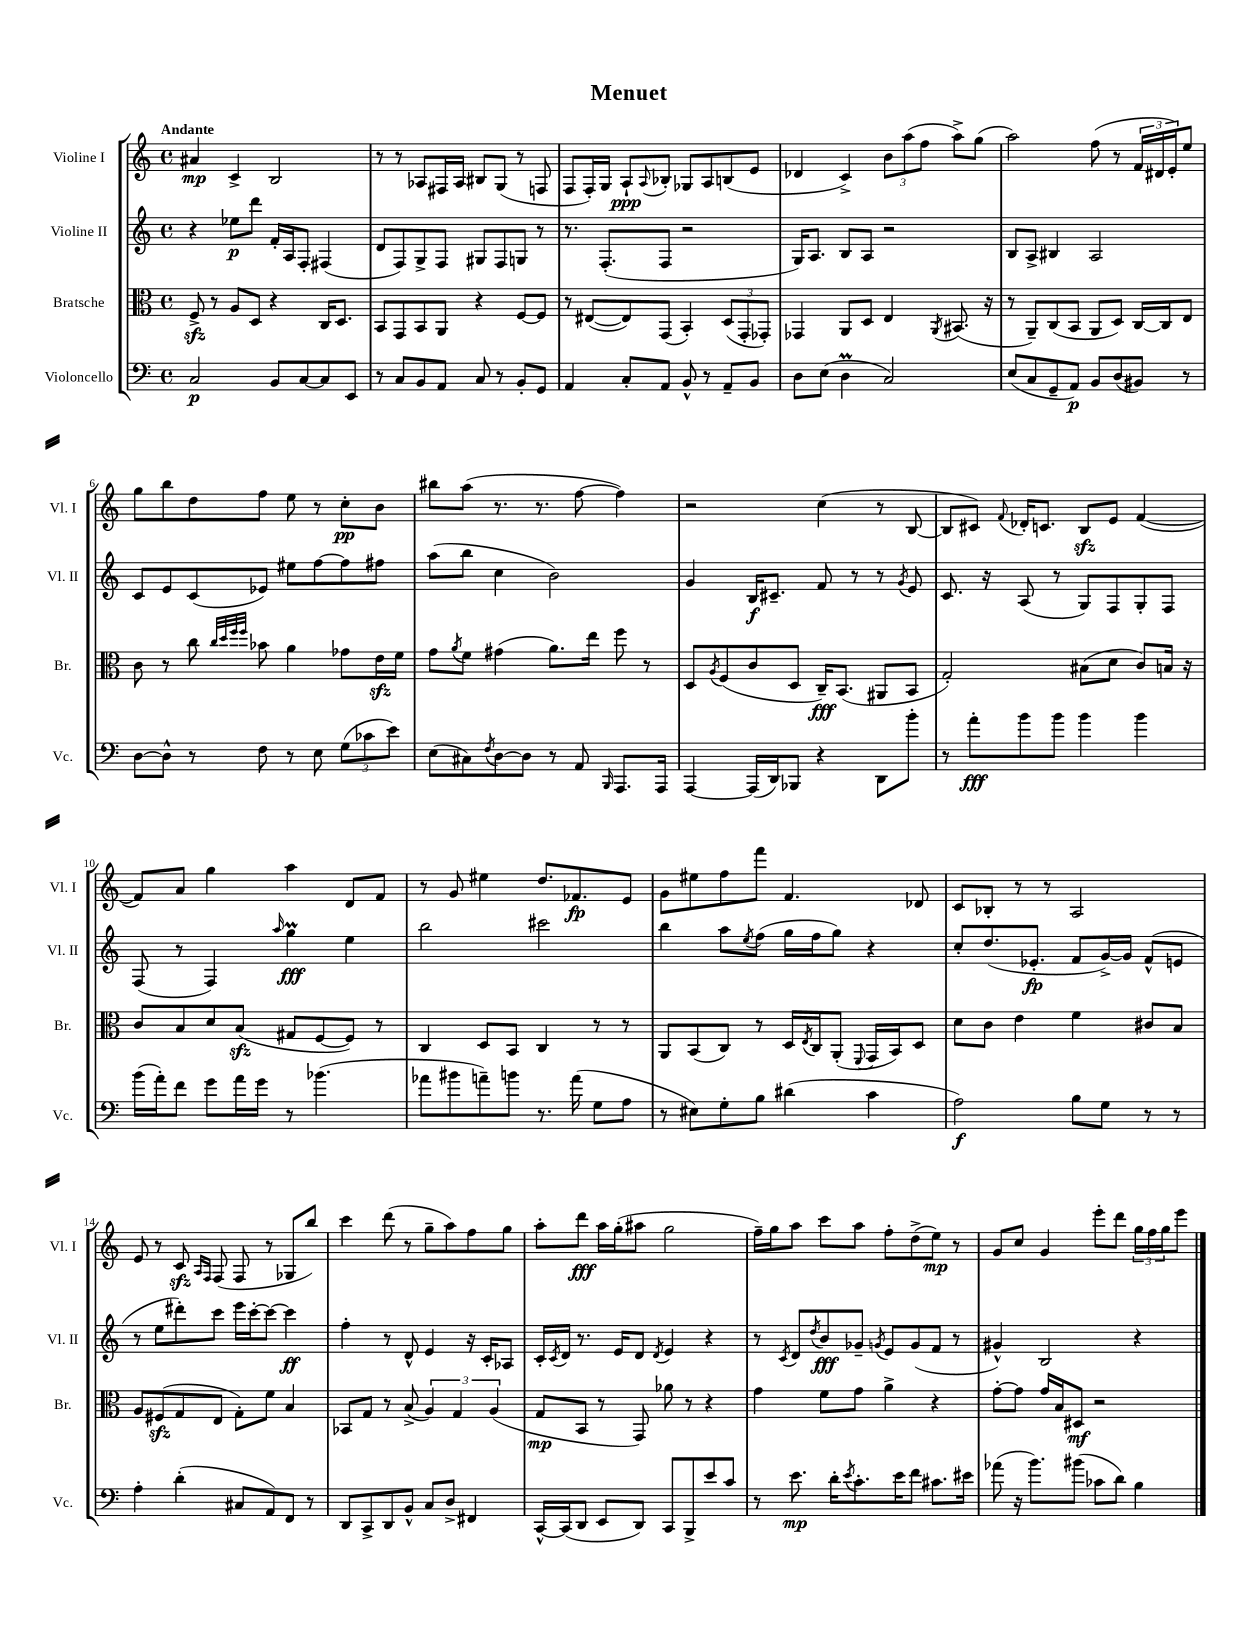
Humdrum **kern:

**kern	**kern	**kern	**kern
*staff4	*staff3	*staff2	*staff1
*clefF4	*clefC3	*clefG2	*clefG2
*k[]	*k[]	*k[]	*k[]
*M4/4	*M4/4	*M4/4	*M4/4
*met(c)	*met(c)	*met(c)	*met(c)
2C	8F^	4r	4a#
.	8r	.	.
.	8A	8ee-	4c^
.	8D	8ddd	.
8BB	4r	16f'	2B
.	.	16A	.
[8C	.	8F'	.
8C]	16C	(4F#	.
.	8.D	.	.
8EE	.	.	.
=	=	=	=
8r	8BB	8d	8r
8C	8GG	8F)	8r
8BB	8BB	8G^	8A-
8AA	8AA	8F	16F#
.	.	.	16A-
8C	4r	8G#	8B#
8r	.	8F	(8G
8BB'	[8F	8G	8r
8GG	8F]	8r	8F
=	=	=	=
4AA	8r	8.r	8F
.	([8E#	.	16F')
.	.	(8.F'	16G
8C'	8E#])	.	8A`
.	.	.	8qqA
8AA	(8GG	8F	8B-'
8BB^^	4BB')	2r	8G-
8r	.	.	8A
8AA~	(12D	.	(8B
.	12GG'	.	.
8BB	.	.	8e
.	12GG-')	.	.
=	=	=	=
8D	4GG-	16G)	4d-
.	.	8.A	.
(8E	.	.	.
4D	8AA	8B	4c^)
.	8D	8A	.
2C)	4E	2r	12b
.	.	.	(12aa
.	.	.	12ff
.	8qAA	.	.
.	(8.BB#	.	8aa^)
.	.	.	(8gg
.	16r	.	.
=	=	=	=
(8E	8r	8B	2aa)
8C	8AA~)	8A^	.
8GG~	(8C	4B#	.
8AA)	8BB	.	.
8BB	8AA	2A	(8ff
(8D	8D)	.	8r
8BB#)	[16C	.	24f
.	.	.	24d#
.	16C]	.	.
.	.	.	24e')
8r	8E	.	8ee
=	=	=	=
[8D	8c	8c	8gg
8D^^]	8r	8e	8bb
8r	8cc	(8c	8dd
.	32qqcc	.	.
.	32qqdd	.	.
.	32qqff	.	.
.	32qqff	.	.
8F	8b-	8e-)	8ff
8r	4a	8ee#	8ee
8E	.	[8ff	8r
(12G	8g-	8ff]	8cc'
12c-	.	.	.
.	16e	8ff#	8b
12e)	.	.	.
.	16f	.	.
=	=	=	=
(8E	8g	(8aa	8bb#
.	8qa	.	.
8C#)	8f	8bb	(8aa
8qF	.	.	.
[8D	(4g#	4cc	8.r
8D]	.	.	.
.	.	.	8.r
8r	8.a)	2b)	.
8AA	.	.	[8ff
.	16ee	.	.
16qqBBB	.	.	.
8.AAA	8ff	.	4ff])
.	8r	.	.
16AAA	.	.	.
=	=	=	=
[4AAA	8D	4g	2r
.	8qA	.	.
.	(8F	.	.
(16AAA]	8c	16B	.
16DD)	.	8.c#~	.
8BBB-	8D	.	.
4r	16C~)	8f	(4cc
.	(8.BB	.	.
.	.	8r	.
8DD	8AA#	8r	8r
.	.	8qg	.
8b'	8BB	8e	[8B
=	=	=	=
8r	2G')	8.c	8B]
8a'	.	.	8c#)
.	.	16r	.
.	.	.	8qqf
8b	.	(8A	16d-'
.	.	.	8.c
8b	.	8r	.
4b	(8B#	8G)	8B
.	8d	8F	8e
4b	8c)	8G'	([4f
.	16B	8F	.
.	16r	.	.
=	=	=	=
(16b	8c	(8F	8f])
16a')	.	.	.
8f	8B	8r	8a
8g	8d	4F)	4gg
16a	(8B	.	.
16g	.	.	.
.	.	16qqaa	.
8r	8G#	4gg	4aa
(4.b-	[8F	.	.
.	8F])	4ee	8d
.	8r	.	8f
=	=	=	=
8a-	4C	2bb	8r
8b#	.	.	8g
8a~)	8D	.	4ee#
8b	8BB	.	.
8.r	4C	2ccc#	8.dd
(16a	.	.	8.f-
8G	8r	.	.
8A	8r	.	8e
=	=	=	=
8r	8AA	4bb	8g
8E#)	(8BB	.	8ee#
8G'	8C)	8aa	8ff
.	.	8qee	.
8B	8r	(8ff	8fff
(4d#	16D	16gg	4.f
.	8qE	.	.
.	16C	16ff	.
.	(8AA'	8gg)	.
.	8qqFF	.	.
4c	16GG	4r	.
.	16BB)	.	.
.	8D	.	8d-
=	=	=	=
2A)	8d	8cc'	8c
.	8c	(8.dd	8B-'
.	4e	.	8r
.	.	8.e-'	.
.	.	.	8r
8B	4f	8f	2A
8G	.	[16g^)	.
.	.	16g]	.
8r	8c#	(8f^^	.
8r	8B	8e	.
=	=	=	=
4A'	8A	8r	8e
.	(8F#	8ee	8r
(4d'	8G	8ddd#')	8c
.	.	.	16qqA
.	.	.	16qqF
.	8E	8ccc	(8F
8C#	8G')	16eee	8F
.	.	[16ccc'	.
8AA)	8f	8ccc_	8r
8FF	4B	4ccc]	8G-
8r	.	.	8bb)
=	=	=	=
8DD	8BB-	4ff'	4ccc
8CC^	8G	.	.
8DD	8r	8r	(8ddd
8BB^^	(8B^	8d^^	8r
8C	6A)	4e	8gg~
8D^	.	.	8aa)
.	6G	.	.
4FF#	.	16r	8ff
.	.	16c'	.
.	(6A	.	.
.	.	8A-	8gg
=	=	=	=
[16CC^^	8G	16c'	8aa'
.	.	8qc	.
(16CC]	.	16d	.
8DD	8BB	8.r	8ddd
8EE	8r	.	16aa
.	.	16e	(16gg'
8DD)	8GG)	8d	8aa#
.	.	8qd	.
8CC	8a-	4e	2gg
8BBB^	8r	.	.
8e	4r	4r	.
8c	.	.	.
=	=	=	=
8r	4g	8r	16ff~)
.	.	.	16gg
.	.	8qc	.
8.e	.	8d	8aa
.	.	8qdd	.
.	8f	8b	8ccc
16d'	.	.	.
8qe	.	.	.
8.c'	8g	8g-~	8aa
.	.	8qg	.
.	4a^	8e	8ff'
16e	.	.	.
8f	.	(8g	(8dd^
8.c#	4r	8f	8ee)
.	.	8r	8r
16e#	.	.	.
=	=	=	=
(8a-	[8g'	4g#^^)	8g
16r	8g]	.	8cc
8.b)	.	.	.
.	16g	2B	4g
.	16B	.	.
(8b#	8D#	.	.
8c-	2r	.	8eee'
8d)	.	.	8ddd
4B	.	4r	24gg
.	.	.	24ff
.	.	.	24gg
.	.	.	8eee
==	==	==	==
*-	*-	*-	*-
